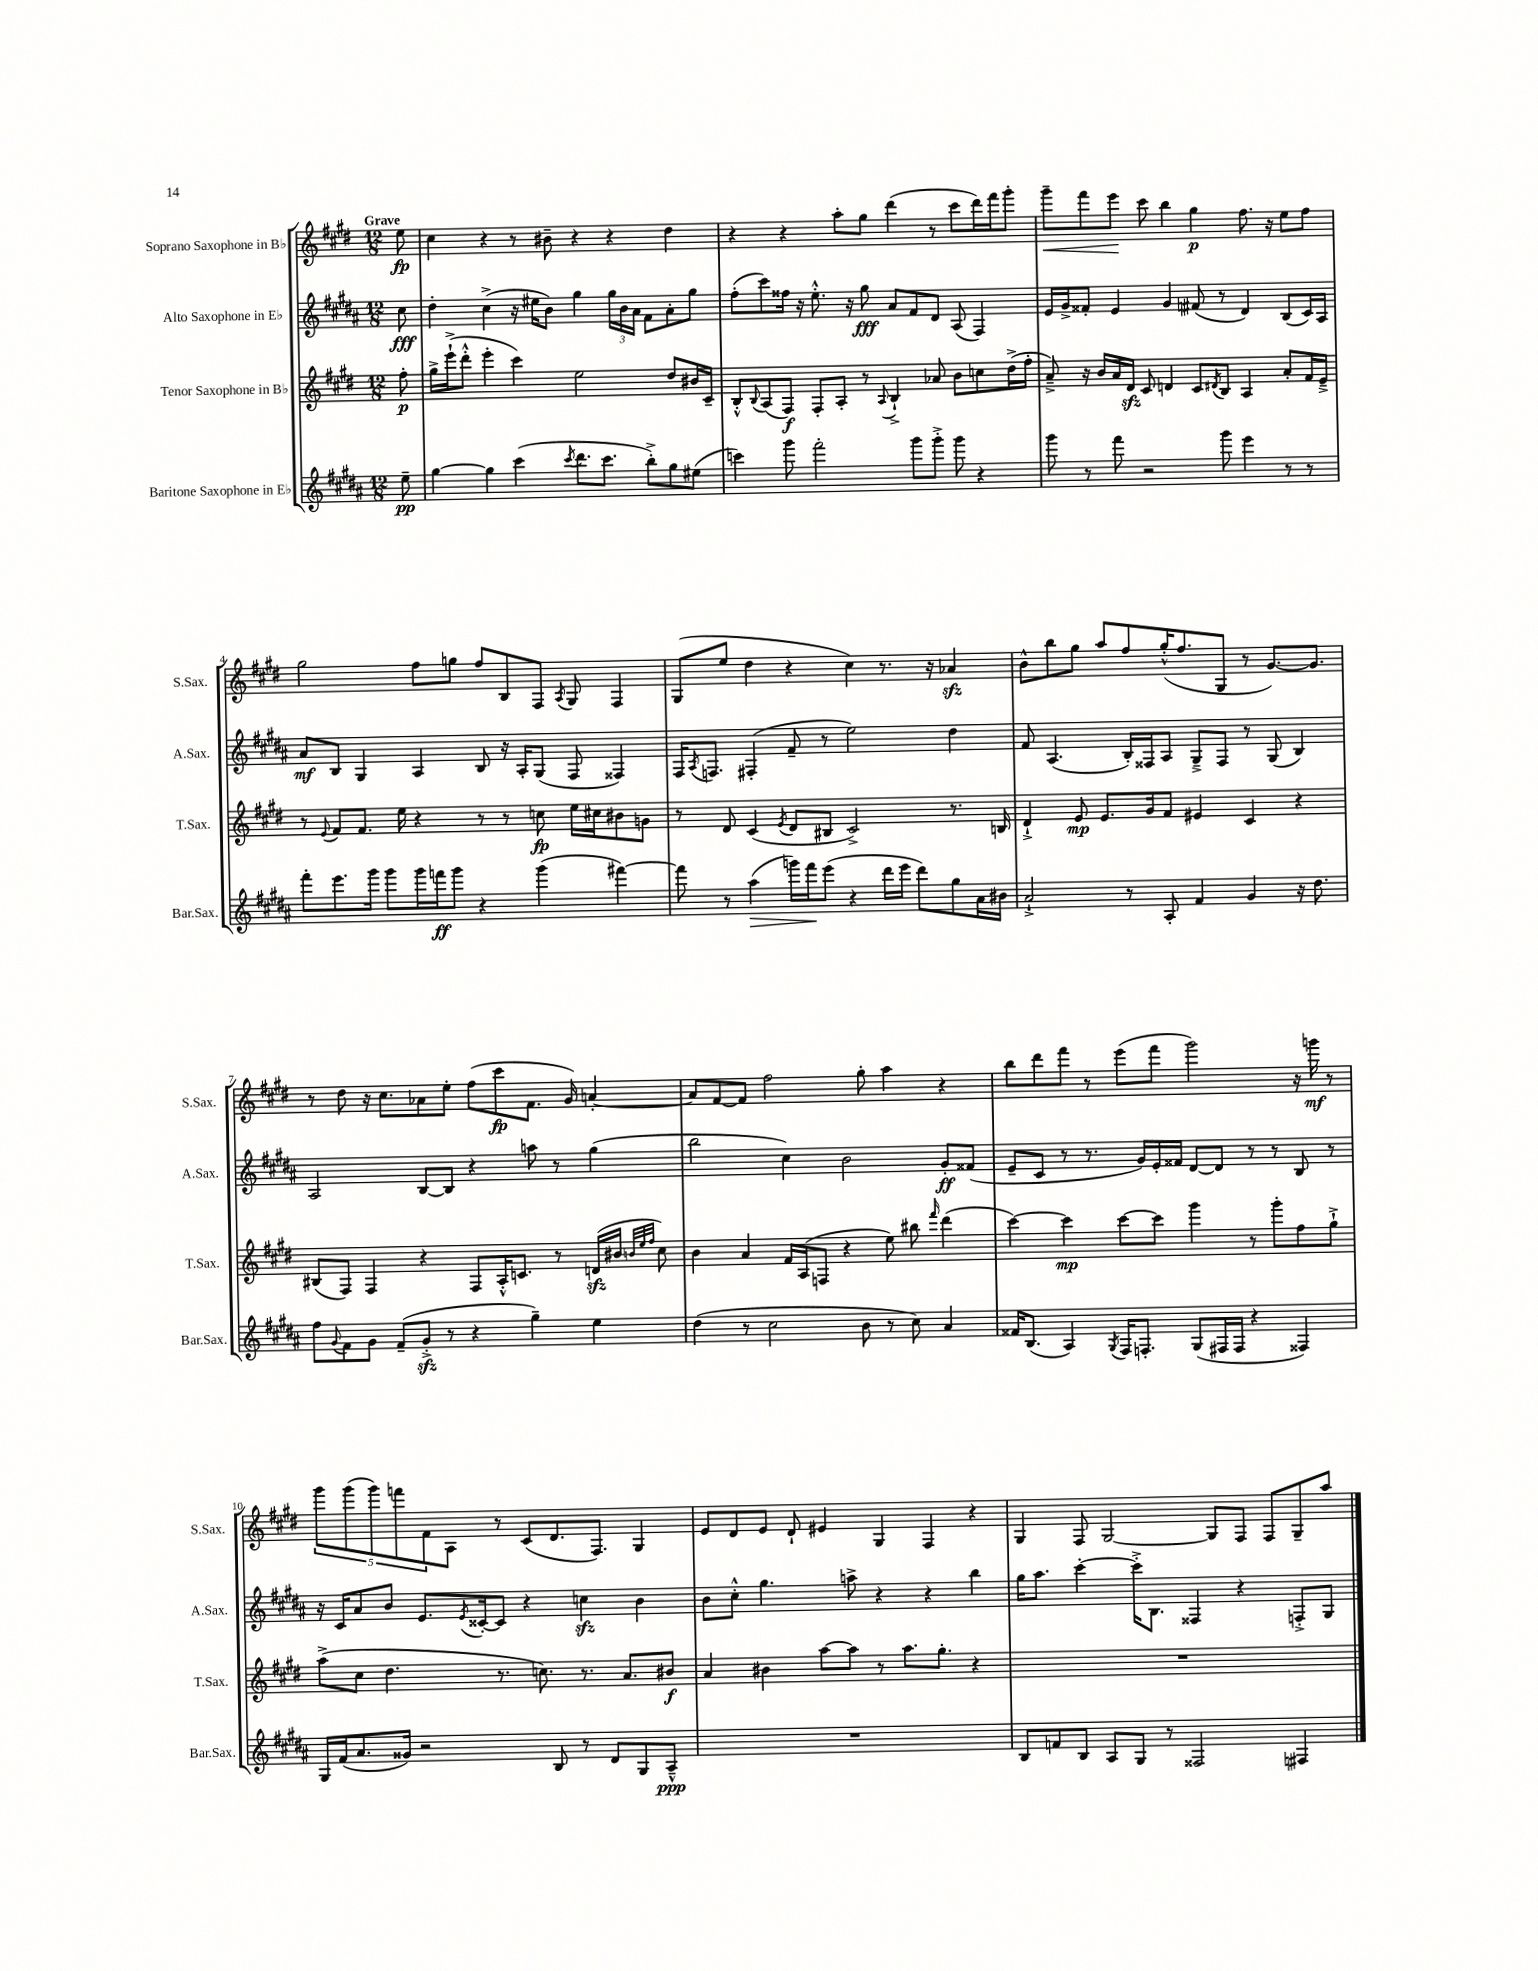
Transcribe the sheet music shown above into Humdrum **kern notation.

**kern	**dynam	**kern	**dynam	**kern	**dynam	**kern	**dynam
*part4	*part4	*part3	*part3	*part2	*part2	*part1	*part1
*staff4	*staff4	*staff3	*staff3	*staff2	*staff2	*staff1	*staff1
*I"Baritone Saxophone in E♭	*	*I"Tenor Saxophone in B♭	*	*I"Alto Saxophone in E♭	*	*I"Soprano Saxophone in B♭	*
*I'Bar.Sax.	*	*I'T.Sax.	*	*I'A.Sax.	*	*I'S.Sax.	*
*clefG2	*	*clefG2	*	*clefG2	*	*clefG2	*
*k[f#c#g#d#a#]	*	*k[f#c#g#d#]	*	*k[f#c#g#d#a#]	*	*k[f#c#g#d#]	*
*M12/8	*	*M12/8	*	*M12/8	*	*M12/8	*
=	=	=	=	=	=	=	=
!	!	!	!	!	!	!LO:TX:a:B:t=Grave	!
8ee~\	pp	8ff#'\	p	8cc#\	fff	8ee\	fp
=1	=1	=1	=1	=1	=1	=1	=1
[4gg#\	.	16gg#^\LL	.	4dd#'\	.	4cc#\	.
.	.	(16eee`^\J	.	.	.	.	.
.	.	8ddd#'^^\J	.	.	.	.	.
4gg#\]	.	4eee'\	.	(4cc#^\	.	4r	.
(4ccc#\	.	4ccc#\)	.	16r	.	8r	.
.	.	.	.	16ee#X\KL	.	.	.
.	.	.	.	8b\J)	.	8b#X~\	.
8qccc#/	.	.	.	.	.	.	.
8.ddd#\L	.	2ee\	.	4gg#\	.	4r	.
8.ccc#\J	.	.	.	.	.	.	.
.	.	.	.	24gg#\LL	.	4r	.
.	.	.	.	24b\	.	.	.
.	.	.	.	24a#\JJ	.	.	.
8bb'^\L)	.	.	.	8f#\L	.	.	.
8gg#\	.	8dd#/L	.	8a#'\	.	4dd#\	.
(8ee#X\J	.	16b#X/L	.	8gg#\J	.	.	.
.	.	16c#~/JJ	.	.	.	.	.
=2	=2	=2	=2	=2	=2	=2	=2
4cccn\)	.	8B'^^/L	.	(8ff#'\L	.	4r	.
.	.	8qqB/	.	.	.	.	.
.	.	(8A/	.	8ccc#\)	.	.	.
8ggg#\	.	8F#/J)	f	16ff##X\Jk	.	4r	.
.	.	.	.	16r	.	.	.
2fff#'\	.	8F#'/L	.	8.ee'^^\	.	.	.
.	.	8A'/J	.	.	.	8aa'\L	.
.	.	.	.	16r	.	.	.
.	.	8r	.	8gg#\	fff	8gg#\J	.
.	.	8qqA/	.	.	.	.	.
.	.	4B`^/	.	8a#/L	.	(4ddd#\	.
8ggg#\L	.	.	.	8f#/	.	.	.
8ggg#'^\J	.	8a-X/	.	8d#/J	.	8r	.
8ggg#\	.	8b\L	.	(8A#/	.	8ccc#\L	.
4r	.	8ccn\	.	4F#/)	.	16ddd#\L)	.
.	.	.	.	.	.	16fff#\J	.
.	.	(16dd#^\L	.	.	.	8ggg#'\J	.
.	.	16ff#'\JJ	.	.	.	.	.
=3	=3	=3	=3	=3	=3	=3	=3
!	!	!	!	!	!	!	!LO:HP:b
8ggg#\	.	8a~^/)	.	16e/LL	.	8ggg#~\L	<
.	.	.	.	16g#^/J	.	.	.
8r	.	16r	.	8f##X'/J	.	8fff#\	.
.	.	16b/LL	.	.	.	.	.
8fff#\	.	16a/	.	4e/	.	8eee\J	.
.	.	16d#zz/JJ	.	.	.	.	.
2r	.	8c#/	.	.	.	8ccc#\	[
.	.	4dn/	.	4g#/	.	4bb\	.
.	.	8c#/L	.	(8f#X/	.	4gg#\	p
.	.	8qd#X/	.	.	.	.	.
8ggg#\	.	8B/J	.	8r	.	.	.
4eee\	.	4A/	.	4d#/)	.	8.ff#\	.
.	.	.	.	.	.	16r	.
8r	.	8a'/L	.	(8B/L	.	8ee\L	.
8r	.	16f#/L	.	16c#/L)	.	8ff#\J	.
.	.	16e~^/JJ	.	16A#/JJ	.	.	.
!!LO:LB:g=z
=4	=4	=4	=4	=4	=4	=4	=4
8fff#'\L	.	8r	.	8a#/L	mf	2gg#\	.
.	.	8qqe/	.	.	.	.	.
8.eee\	.	8f#/L	.	8B/J	.	.	.
.	.	8.f#/J	.	4G#/	.	.	.
16ggg#\Jk	.	.	.	.	.	.	.
8ggg#\L	.	.	.	.	.	.	.
.	.	16ee\	.	.	.	.	.
16ggg#\L	.	4r	.	4A#/	.	8ff#\L	.
16fffn\J	ff	.	.	.	.	.	.
8ggg#\J	.	.	.	.	.	8ggn\J	.
4r	.	8r	.	8B/	.	8ff#/L	.
.	.	8r	.	16r	.	8B/	.
.	.	.	.	16A#'/KL	.	.	.
(4ggg#\	.	8ccn\	fp	(8G#/J	.	8F#/J	.
.	.	.	.	.	.	8qA/	.
.	.	16ee\LL	.	8F#/	.	8G#/	.
.	.	16cc#X\J	.	.	.	.	.
[4fff#X\)	.	8b#X\	.	4F##X/)	.	4F#/	.
.	.	8gn\J	.	.	.	.	.
=5	=5	=5	=5	=5	=5	=5	=5
8fff#\]	.	8r	.	16F#/KL	.	(8G#/L	.
.	.	.	.	8qA#/	.	.	.
.	.	.	.	8.Fn/J	.	.	.
8r	.	8d#/	.	.	.	8ee/J	.
!	!LO:HP:b	!	!	!	!	!	!
(4aa#\	>	(4c#/	.	(4F#X'/	.	4dd#\	.
.	.	8qe/	.	.	.	.	.
16gggn\LL)	.	8d#/L	.	8f#~/	.	4r	.
16fff#\J	.	.	.	.	.	.	.
(8eee\J	]	8B#X/J	.	8r	.	.	.
4r	.	2c#^/)	.	2ee\)	.	4cc#\)	.
16ddd#\LL	.	.	.	.	.	8.r	.
16eee\JJ	.	.	.	.	.	.	.
8ddd#\L)	.	.	.	.	.	.	.
.	.	.	.	.	.	16r	.
8gg#\	.	8.r	.	4dd#\	.	4a-Xzz/	.
16a#\L	.	.	.	.	.	.	.
16b#X\JJ	.	16Bn/	.	.	.	.	.
=6	=6	=6	=6	=6	=6	=6	=6
2a#`^/	.	4d#`^/	.	8f#/	.	8b^^\L	.
.	.	.	.	(4.A#/	.	8bb\	.
.	.	8e/	mp	.	.	8gg#\J	.
.	.	8.e/L	.	.	.	8aa/L	.
8r	.	.	.	16B'/LL)	.	8ff#/	.
.	.	16g#/k	.	16F##X/J	.	.	.
8A#'/	.	8f#/J	.	8A#/J	.	(16gg#'^^/K	.
.	.	.	.	.	.	8.ff#/	.
4f#/	.	4e#X/	.	8G#~^/L	.	.	.
.	.	.	.	8F##/J	.	8G#/J	.
4g#/	.	4c#/	.	8r	.	8r	.
.	.	.	.	(8G#/	.	[8.g#/L)	.
16r	.	4r	.	4B/)	.	.	.
8.dd#\	.	.	.	.	.	8.g#/J]	.
!!LO:LB:g=z
=7	=7	=7	=7	=7	=7	=7	=7
8ff#\L	.	(8B#X/L	.	2A#/	.	8r	.
8qqg#/	.	.	.	.	.	.	.
8f#\	.	8F#/J)	.	.	.	8dd#\	.
8g#\J	.	4F#/	.	.	.	16r	.
.	.	.	.	.	.	8.cc#\L	.
(8f#~/L	.	.	.	.	.	.	.
8g#zz'^/J	.	4r	.	[8B/L	.	8a-X\	.
8r	.	.	.	8B/J]	.	8ee'\J	.
4r	.	8F#/L	.	4r	.	(8ff#\L	.
.	.	16A'^^/K	.	.	.	8ccc#\	fp
.	.	8.cn/J	.	.	.	.	.
4gg#~\)	.	.	.	8aan\	.	8.f#\J	.
.	.	8r	.	8r	.	.	.
.	.	.	.	.	.	16g#/)	.
4ee\	.	(16dnzz/LL	.	(4gg#\	.	[4an'/	.
.	.	16b#X/JJ	.	.	.	.	.
.	.	32qqbn/LLL	.	.	.	.	.
.	.	32qqee/	.	.	.	.	.
.	.	32qqff#/JJJ	.	.	.	.	.
.	.	8cc#\)	.	.	.	.	.
=8	=8	=8	=8	=8	=8	=8	=8
(4dd#\	.	4b\	.	2bb\	.	8a/L]	.
.	.	.	.	.	.	[8f#/	.
8r	.	4a/	.	.	.	8f#/J]	.
2cc#\	.	.	.	.	.	2ff#\	.
.	.	16f#/LL	.	4cc#\)	.	.	.
.	.	(16A/J	.	.	.	.	.
.	.	8Fn/J	.	.	.	.	.
.	.	4r	.	2b\	.	.	.
8b\	.	.	.	.	.	8gg#'\	.
8r	.	8ee\)	.	.	.	4aa\	.
8cc#\)	.	8bb#X\	.	.	.	.	.
.	.	16qqfff#/	.	.	.	.	.
4a#/	.	(4ddd#\	.	8g#'/L	ff	4r	.
.	.	.	.	(8f##X/J	.	.	.
=9	=9	=9	=9	=9	=9	=9	=9
16f##X/KL	.	[4ccc#\)	.	8e~/L	.	8bb\L	.
(8.B/J	.	.	.	.	.	.	.
.	.	.	.	8c#/J	.	8ddd#\	.
4A#/)	.	4ccc#\]	mp	8r	.	8fff#\J	.
.	.	.	.	8.r	.	8r	.
8qG#/	.	.	.	.	.	.	.
16F#/KL	.	[8ccc#\L	.	.	.	(8eee\L	.
8.Fn'/J	.	.	.	16g#/LL)	.	.	.
.	.	8ccc#\J]	.	16e'/	.	8fff#\J	.
.	.	.	.	16f##X/JJ	.	.	.
(8G#/L	.	4ggg#\	.	[8d#/L	.	2ggg#\)	.
16F#X/L	.	.	.	8d#/J]	.	.	.
16F#/JJ	.	.	.	.	.	.	.
4r	.	8r	.	8r	.	.	.
.	.	8ggg#'\L	.	8r	.	.	.
4F##X/)	.	8ff#\	.	8B/	.	16r	.
.	.	.	.	.	.	16gggn\	mf
.	.	8gg#`^\J	.	8r	.	8r	.
!!LO:LB:g=z
=10	=10	=10	=10	=10	=10	=10	=10
16G#/LL	.	(8aa^\L	.	16r	.	10ggg#\L	.
(16f#/J	.	.	.	16c#/KL	.	.	.
.	.	.	.	.	.	(10ggg#\	.
8.a#/	.	8cc#\J	.	8a#/	.	.	.
.	.	.	.	.	.	10ggg#\)	.
.	.	4.dd#\	.	8b/J	.	.	.
.	.	.	.	.	.	10fffn\	.
16g##X/Jk)	.	.	.	.	.	.	.
2r	.	.	.	8.e/L	.	.	.
.	.	.	.	.	.	10f#\	.
.	.	.	.	.	.	8A\J	.
.	.	.	.	8qe/	.	.	.
.	.	.	.	[16c##X'/k	.	.	.
.	.	8.r	.	8c##/J]	.	8r	.
.	.	.	.	4r	.	(8c#/L	.
.	.	8.ccn\)	.	.	.	.	.
8B/	.	.	.	.	.	8.d#/	.
8r	.	8.r	.	4ccnzz\	.	.	.
.	.	.	.	.	.	8.F#/J)	.
8d#/L	.	.	.	.	.	.	.
.	.	8.a/L	.	.	.	.	.
8G#/	.	.	.	4b\	.	4G#/	.
8A#~^^/J	ppp	8b#X/J	f	.	.	.	.
=11	=11	=11	=11	=11	=11	=11	=11
1.r	.	4a/	.	8b\L	.	8e/L	.
.	.	.	.	8cc#'^^\J	.	8d#/	.
.	.	4b#X\	.	4.gg#\	.	8e/J	.
.	.	.	.	.	.	8d#`/	.
.	.	[8aa\L	.	.	.	4e#X/	.
.	.	8aa\J]	.	8aan^\	.	.	.
.	.	8r	.	4r	.	4G#/	.
.	.	8.aa\L	.	.	.	.	.
.	.	.	.	4r	.	4F#/	.
.	.	8.gg#'\J	.	.	.	.	.
.	.	4r	.	4bb\	.	4r	.
=12	=12	=12	=12	=12	=12	=12	=12
8B/L	.	1.r	.	16gg#\KL	.	4G#/	.
.	.	.	.	8.aa#\J	.	.	.
8fn/	.	.	.	.	.	.	.
8B/J	.	.	.	[4ccc#'\	.	8F#/	.
8A#/L	.	.	.	.	.	[2G#/	.
8G#/J	.	.	.	16ccc#'^\KL]	.	.	.
.	.	.	.	8.B\J	.	.	.
8r	.	.	.	.	.	.	.
2F##X/	.	.	.	4F##X/	.	.	.
.	.	.	.	.	.	8G#/L]	.
.	.	.	.	4r	.	8F#/J	.
.	.	.	.	.	.	8F#/L	.
4F#X/	.	.	.	8Fn'^/L	.	8G#~/	.
.	.	.	.	8G#/J	.	8aa/J	.
==	==	==	==	==	==	==	==
*-	*-	*-	*-	*-	*-	*-	*-
